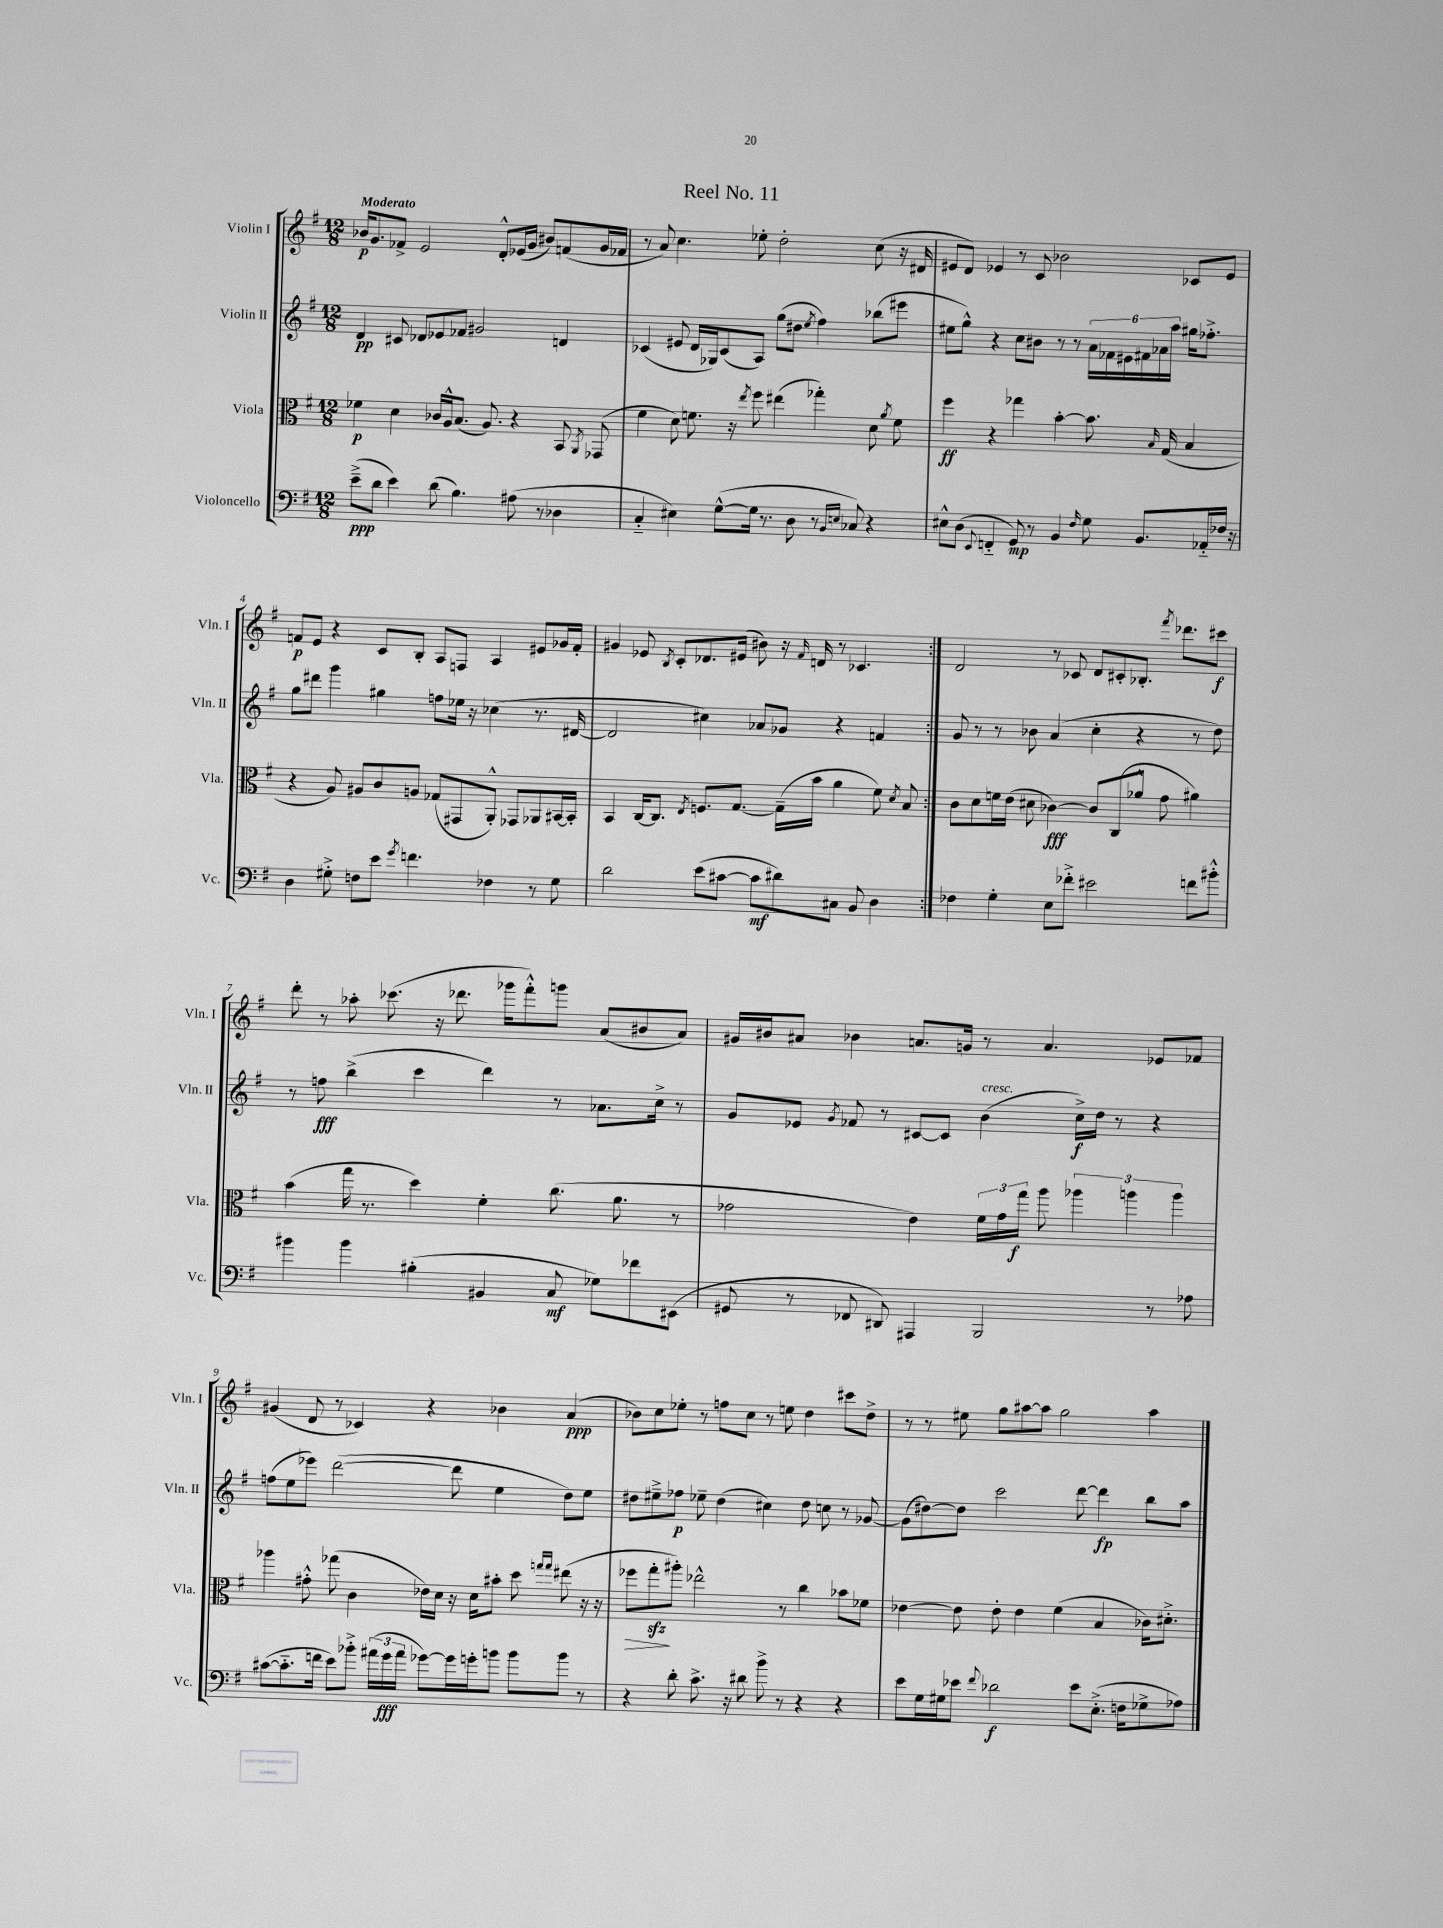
\header { title = "Reel No. 11" }
<<
\new StaffGroup <<
\new Staff = "s0" \with { instrumentName = "Violin I" shortInstrumentName = "Vln. I" } {
    \clef treble \key g \major \numericTimeSignature \time 12/8 \tempo "Moderato"
    \autoBeamOff \repeat volta 2 { bes'16[\p g'8. fes'8]-> e'2 d'8[-.-^ ees'16( g'16] bis'8[) f'8( g'16 fes'16] |
    r8 a'8) c''4. ees''8-. d''2-. c''8( r16 dis'16 |
    eis'8[ d'8]) ees'4 r8 c'8 bes'2 ces'8[ ees'8] |
    f'8[\p e'8] r4 c'8[ b8]-. a8[ f8] a4 eis'8[ ges'16 f'16]-. |
    gis'4 ees'8 \acciaccatura { b8 } c'8[-. des'8. eis'16]( bis'8) r16 \grace { fis'16 } d'16 r8 ces'4. | }
    d'2 r8 ces'8 d'8[ cis'8-. bes8.]-. \acciaccatura { fis'''8 } des'''8.[ cis'''8]\f |
    d'''8-. r8 aes''8-. ces'''8.( r16 des'''8. ges'''16[ fis'''8-.-^) g'''8] a'8[( bis'8 a'8]) |
    gis'16[ bis'16 ais'8] bes'4 a'8.[ g'16] r8 a'4. ees'8[ fes'8] |
    gis'4( d'8 r8 ces'4) r4 bes'4 a'4\ppp( |
    bes'8[) c''8 ees''8]-. r8 f''8[ c''8] r8 e''8 d''4 cis'''8[ d''8]-> |
    r8 r8 eis''8 g''8[ ais''8~ ais''8] g''2 ais''4 \bar "|." |
}
\new Staff = "s1" \with { instrumentName = "Violin II" shortInstrumentName = "Vln. II" } {
    \clef treble \key g \major \numericTimeSignature \time 12/8
    \autoBeamOff \repeat volta 2 { d'4\pp cis'8 des'8[ ees'8 fes'8] gis'2 d'4 |
    ces'4( eis'8 d'16[ ges16) ces'8( a8]) g''8[( dis''8] \acciaccatura { e''8 } fis''4) bes''8[( eis'''8] |
    eis''8[ g''8]-^) r4 c''8[ bis'8] r8 r8 \tuplet 6/4 { a'16[ fes'16 eis'16 fis'16 aes'16 a''16] } gis''16[ fes''8.]-.-> |
    g''8[ dis'''8] g'''4 gis''4 f''8[ ees''16] r16 ces''4( r8. dis'16~ |
    dis'2 cis''4) aes'8[ ges'8] r4 f'4 | }
    g'8 r8 r8 bes'8 a'4( c''4-. r4 r8 d''8) |
    r8 f''8\fff b''4->( c'''4 d'''4) r8 aes'8.[ c''16]-> r8 |
    g'8[ ees'8] \acciaccatura { g'8 } fes'8 r8 cis'8[~ cis'8] b'4^\markup { \italic "cresc." }( c''16[->\f) d''16] r8 r4 |
    f''8[( e''8 ees'''8]) d'''2~( d'''8 e''4 d''8[) e''8] |
    dis''8[ eis''8---> fes''8]\p ees''8-- dis''4( cis''4) dis''8 c''8 r8 ges'8~ |
    ges'8[( dis''8~) dis''8] c'''2 d'''8~ d'''4\fp b''8[ a''8] \bar "|." |
}
\new Staff = "s2" \with { instrumentName = "Viola" shortInstrumentName = "Vla." } {
    \clef alto \key g \major \numericTimeSignature \time 12/8
    \autoBeamOff \repeat volta 2 { fes'4\p d'4 ces'16[ a16-^ b8.]( a8.) r4 b,8 \acciaccatura { a,8 } ges,8( |
    fis'4 d'8) f'8. r16 \acciaccatura { e''8 } fis''8 eis''4( ges''4-.) d'8 \acciaccatura { a'8 } f'8 |
    fis''4\ff r4 ges''4 b'4~-. b'8. \grace { b16 } g16( b4 |
    r4 a8) ais8[ c'8 a8] ges8[( gis,8 a,8]-.-^) ges,8[ aes,8 bis,16~ bis,16]-. |
    b,4 c16[~ c8.] \acciaccatura { e8 } f8.[ g8.]~ g16[--( b'16] a'4 fis'8) \acciaccatura { d'8 } b8 | }
    c'8[ d'8 f'16 e'16]( dis'8 ces'4~\fff) ces'8[ c8( aes'8]-^ g'8 ais'4) |
    b'4( g''16 r8. d''4) fis'4-. c''8.( a'8. r8 |
    ges'2 e'4) \tuplet 3/2 { fis'16[ ges'16 g''16]\f } a''8 \tuplet 3/2 { aes''4 a''4 a''4 } |
    aes''4 gis'8-.-^ ges''8( c'4 ees'16[) d'16] r16 d'16[ bis'8]-. d''8 \grace { g''16[ g''16] } eis''8( r16 r16 |
    fes''8[\> g''8-.\sfz\! ais''8]-.) ees''2-^ r8 c''4 bes'8[ fes'8] |
    ees'4~ ees'8 ees'8-. ees'4 fis'4( b4 ces'16[) dis'8.]-.-> \bar "|." |
}
\new Staff = "s3" \with { instrumentName = "Violoncello" shortInstrumentName = "Vc." } {
    \clef bass \key g \major \numericTimeSignature \time 12/8
    \autoBeamOff \repeat volta 2 { e'8[--->\ppp( d'8] e'4) d'8( b4.) ais8( r8 des4 |
    c4-_ eis4) g8[~-^( g16] r8. d8 r8 \grace { b,16[ e16] } ces8) r4 |
    eis8[-^ d8]( \appoggiatura { e,8 } f,4-_ g,8\mp) r8 b,4 \grace { fis16 } g8 b,8.[ aes,16-_ fes16] r16 |
    d4 gis8-.-> f8[ e'8] \acciaccatura { g'8 } f'4. fes4 r8 gis8 |
    d'2 e'8[( cis'8]~ cis'8[\mf dis'8) cis8] b,8 d4 | }
    fes4 g4-. e8[ fes'8]-.-> eis'2 f'8[ bis'8]-.-^ |
    bis'4 bis'4 bis4-.( bis,4 c8\mf ges8[) fes'8 eis,8]( |
    gis,8 r8 fes,8 dis,8) ais,,4 b,,2 r8 aes8 |
    cis'8[~( cis'8.-_ f'16] e'8[) bes'8]-.-> \tuplet 3/2 { ais'16[( g'16\fff ais'16] } ges'8[~) ges'16 g'16-. b'8] b'8[ b'8] r8 |
    r4 d'8-. c'8.-> r16 dis'8 b'8-> r8 r4 r4 |
    e'8[ g16 gis16 ees'8] \appoggiatura { fis'8 } des'2\f ees'8[ e8.]-.->( f16[ ges8-> aes8]) \bar "|." |
}
>>
>>
